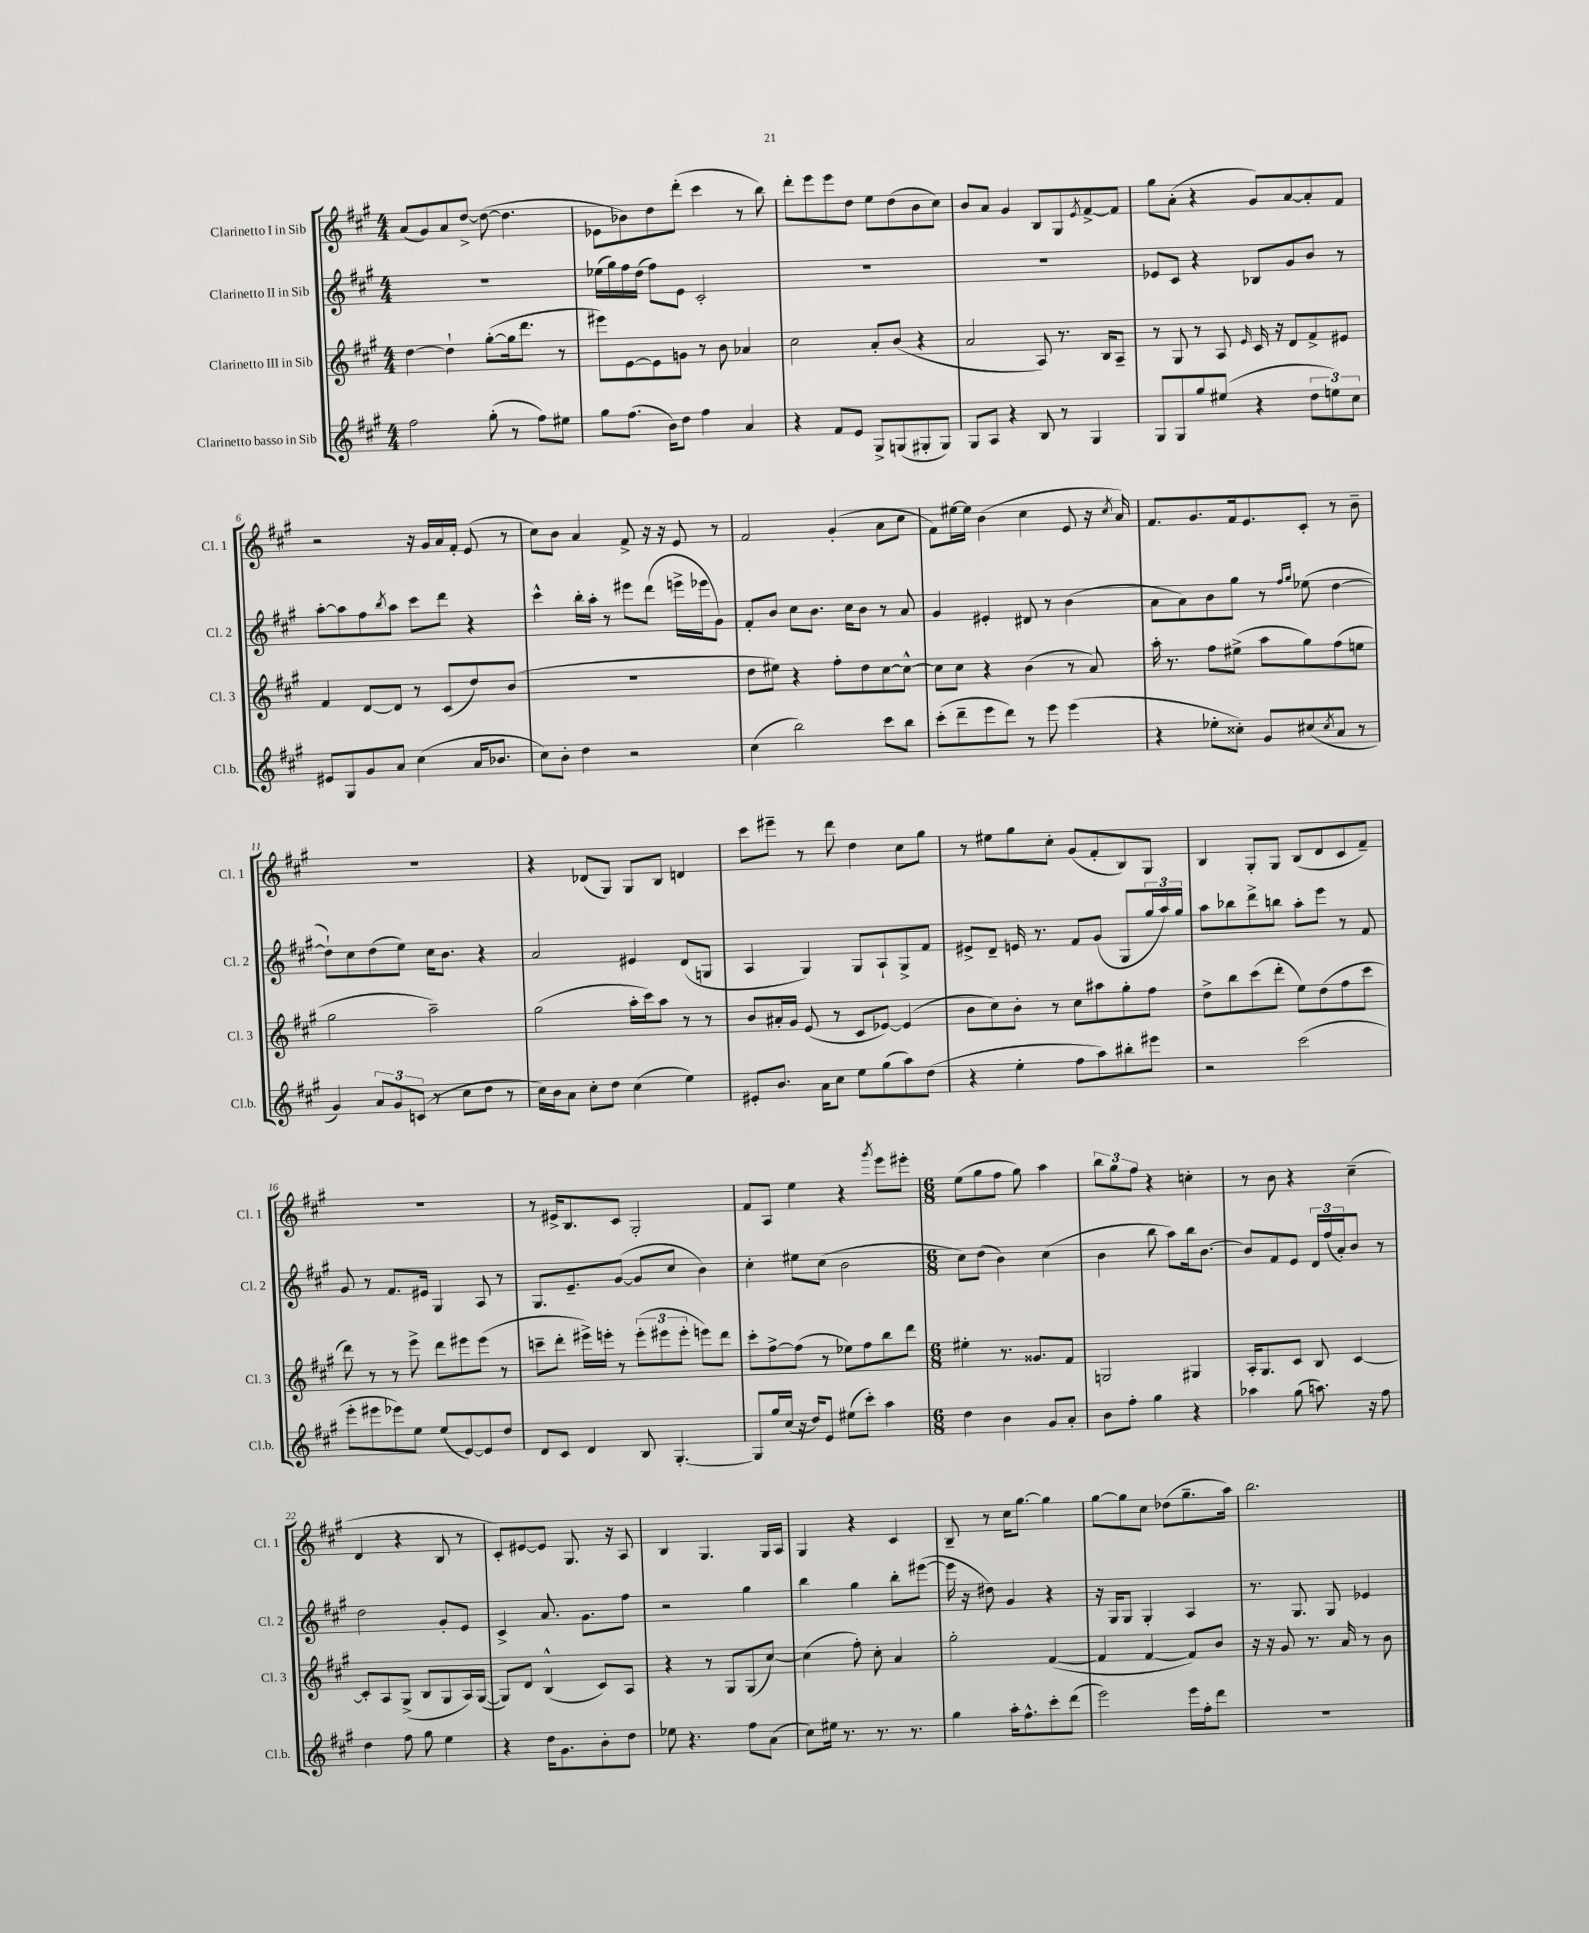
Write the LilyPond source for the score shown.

<<
\new StaffGroup <<
\new Staff = "s0" \with { instrumentName = "Clarinetto I in Sib" shortInstrumentName = "Cl. 1" } {
    \clef treble \key a \major \numericTimeSignature \time 4/4
    a'8( gis'8) a'8 d''8~-> d''8~( d''4. |
    ees'8 bes'8) d''8 d'''8-.( cis'''4 r8 b''8) |
    d'''8-. e'''8 e'''8 d''8 e''8 d''8( b'8 cis''8) |
    b'8 a'8 gis'4 b8 gis8 \acciaccatura { e'8 } fis'8~-> fis'8 |
    gis''8 a'8-.( r4 gis'8) a'8~ a'8-. fis'8 |
    r2 r16 gis'16 a'16 fis'16-. e'8( r8 |
    cis''8) b'8 a'4 fis'8-> r16 r16 e'8 r8 |
    fis'2 gis'4-.( a'8 cis''8 |
    fis'8) eis''16~ eis''16 b'4( cis''4 e'8 r16 \acciaccatura { cis''8 } a'16) |
    fis'8. gis'8. fis'16 e'8. cis'8-. r8 b'8-- |
    R1 |
    r4 des'8( gis8) gis8 b8 d'4 |
    cis'''8 eis'''8-- r8 d'''8 d''4 cis''8 gis''8 |
    r8 eis''8 gis''8 cis''8-. gis'8( fis'8-. b8) gis8 |
    b4 gis8-. gis8 b8( d'8 cis'8 fis'8--) |
    r1 |
    r8 eis'16-> b8. cis'8 gis2-. |
    fis'8 a8 e''4 r4 \acciaccatura { gis'''8 } e'''8 eis'''8-. |
    \numericTimeSignature \time 6/8 e''8( gis''8 fis''8 gis''8) a''4 |
    \tuplet 3/2 { b''8 gis''8 fis''8 } r4 c''4-. |
    r8 b'8 r4 cis''4--( |
    d'4 r4 b8 r8 |
    cis'8-.) eis'8~ eis'8 gis8. r16 a8 |
    b4 gis4. gis16 a16 |
    gis4 r4 cis'4 |
    b8-- r8 cis''16 gis''8.~ gis''4 |
    gis''8~ gis''8 cis''8 des''8( gis''8.-- a''16) |
    b''2. \bar "|." |
}
\new Staff = "s1" \with { instrumentName = "Clarinetto II in Sib" shortInstrumentName = "Cl. 2" } {
    \clef treble \key a \major \numericTimeSignature \time 4/4
    R1 |
    ees''16( gis''16) fis''16 d''16( fis''8) e'8 cis'2-. |
    R1 |
    R1 |
    ees'8 cis'8 r4 bes8 gis'8 b'8 r8 |
    a''8~-. a''8 fis''8 \acciaccatura { b''8 } a''8 cis'''8 d'''8 r4 |
    cis'''4-^ b''16-. a''16-. r8 eis'''8 d'''8( e'''16-> ees'''16 gis'8) |
    fis'8-. b'8 cis''8 b'8. cis''16 b'8 r8 a'8 |
    gis'4 eis'4-. dis'8 r8 b'4( |
    a'8 a'8) b'8 gis''8 r8 \grace { fis''16 gis''16 } ees''8( d''4~ |
    d''8-!) cis''8 d''8( e''8) cis''16 b'8. r4 |
    a'2 eis'4 d'8( g8 |
    a4 gis4) gis8 a8-! gis8-> fis'8 |
    eis'8-> d'8-- e'16 r8. fis'8 gis'8( gis8 \tuplet 3/2 { gis''16 a''16) gis''16 } |
    a''8 bes''8 d'''8-> b''8 a''8-. e'''8 r8 fis'8 |
    gis'8 r8 fis'8. eis'16 gis4 a8 r8 |
    gis8. e'8.-- gis'8~( gis'8 cis''8 b'4) |
    cis''4-. eis''8 cis''8( b'2 |
    \numericTimeSignature \time 6/8 cis''8) d''8( b'4) cis''4( |
    b'4 b''8 a''8) b''16 b'8.~ |
    b'8 fis'8 e'8 \tuplet 3/2 { d'16 fis''16( a'16-.) } b'8 r8 |
    d''2 gis'8-. e'8 |
    cis'4-> a'8. gis'8. fis''8 |
    r2 gis''4 |
    b''4 gis''4 b''8-. eis'''8~( |
    eis'''16 r16 dis''8) gis'4 r4 |
    r16 gis16 gis8 gis4-. a4 |
    r8. gis8. gis8 ees'4 \bar "|." |
}
\new Staff = "s2" \with { instrumentName = "Clarinetto III in Sib" shortInstrumentName = "Cl. 3" } {
    \clef treble \key a \major \numericTimeSignature \time 4/4
    d''4~ d''4-! gis''8~-.( gis''16 d'''8. r8 |
    eis'''8) e'8~ e'8 g'8 r8 b'8 aes'4 |
    cis''2 a'8-. b'8( r4 |
    a'2 a8) r8. b16 a8-- |
    r8 gis8 r8 a8 \grace { e'16 } cis'16 r16 d'8 fis'8-> eis'8 |
    fis'4 d'8~ d'8 r8 cis'8( d''8) b'8( |
    R1 |
    d''8 eis''8) r4 fis''8-. d''8 cis''8~ cis''8~-^ |
    cis''8 cis''8 r4 b'4( r8 a'8) |
    a''16-. r8. fis''8 eis''8->( a''8 gis''8) fis''8( e''8 |
    gis''2 a''2--) |
    gis''2( a''16-. cis'''16) a''8 r8 r8 |
    b'8 ais'16-. gis'16 e'8( r8 cis'8 ees'8~) ees'4( |
    b'8 cis''8) b'8-. r8 cis''8 ais''8 gis''8-. fis''8 |
    d''8-> b''8 cis'''8( d'''8-. e''8) d''8( fis''8 cis'''8 |
    d'''8) r8 r8 e'''8-> d'''8 eis'''8 eis'''8( r8 |
    c'''8-- d'''8-. eis'''16->) e'''16-. r8 \tuplet 3/2 { e'''8-.( eis'''8 eis'''8-. } e'''8) d'''8 |
    cis'''8-. fis''8~-> fis''8( r8 ees''8) fis''8 b''8 d'''8 |
    \numericTimeSignature \time 6/8 eis''4-. r8. gisis'8. fis'8 |
    g2 gis4 |
    a16-. gis8. cis'8 b8 cis'4~ |
    cis'8-. a8 gis8->( b8 gis8 a16) gis16~( |
    gis8) d'8 b4-^( cis'8) a8 |
    r4 r8 gis8 gis8( cis''8~) |
    cis''4( fis''8-.) cis''8-. a'4 |
    gis''2-. fis'4~( |
    fis'4 fis'4~ fis'8) b'8 |
    r16 r16 gis'8 r8. a'16 r8 b'8 \bar "|." |
}
\new Staff = "s3" \with { instrumentName = "Clarinetto basso in Sib" shortInstrumentName = "Cl.b." } {
    \clef treble \key a \major \numericTimeSignature \time 4/4
    fis''2 gis''8-.( r8 fis''8) eis''8 |
    gis''8 fis''8.( b'16) d''8 fis''4 a'4 |
    r4 fis'8 e'8 gis8-> g8( gis8-. gis8) |
    gis8 a8 r4 b8 r8 gis4 |
    gis8 gis8 gis''8 eis''8( r4 \tuplet 3/2 { d''8 e''8) cis''8 } |
    eis'8 gis8 gis'8 a'8 cis''4( a'16 bes'8. |
    cis''8) b'8-. d''4 r2 |
    cis''4( b''2) cis'''8 b''8 |
    cis'''8-.( d'''8-- e'''8 d'''8) r8 e'''8 e'''4( |
    r4 ees''8-. cisis''8-.) gis'8 cis''8( \acciaccatura { cis''8 } a'8 r8 |
    gis'4) \tuplet 3/2 { a'8 gis'8 c'8( } r8 cis''8 d''8 r8 |
    cis''16) b'16 a'8 cis''8-. d''8 cis''4( e''4) |
    eis'8-. b'8. a'16 cis''8 e''8 gis''8( a''8) d''8( |
    r4 e''4-. fis''8 a''8) bis''8-. eis'''8 |
    r2 cis'''2( |
    e'''8-. eis'''8 ees'''8) e''8 e''8( e'8~) e'8 d''8 |
    d'8 cis'8 d'4 b8 gis4.~-. |
    gis8 gis''16 cis''16( r16 d''16) e'8 eis''8( cis'''8-.) a''4 |
    \numericTimeSignature \time 6/8 d''4 b'4 gis'8 a'8-. |
    b'8 fis''8-. gis''4 r4 |
    aes''4 gis''8( a''8.) r16 fis''8 |
    d''4 fis''8 gis''8 e''4 |
    r4 d''16 gis'8. b'8-. d''8 |
    ees''8 r4. fis''8 a'8( |
    cis''8) eis''16 r8. r8. r8. |
    gis''4 a''16-. fis''8.-^ cis'''8-. d'''8( |
    e'''2) e'''16 fis''16-. d'''8 |
    R2. \bar "|." |
}
>>
>>
